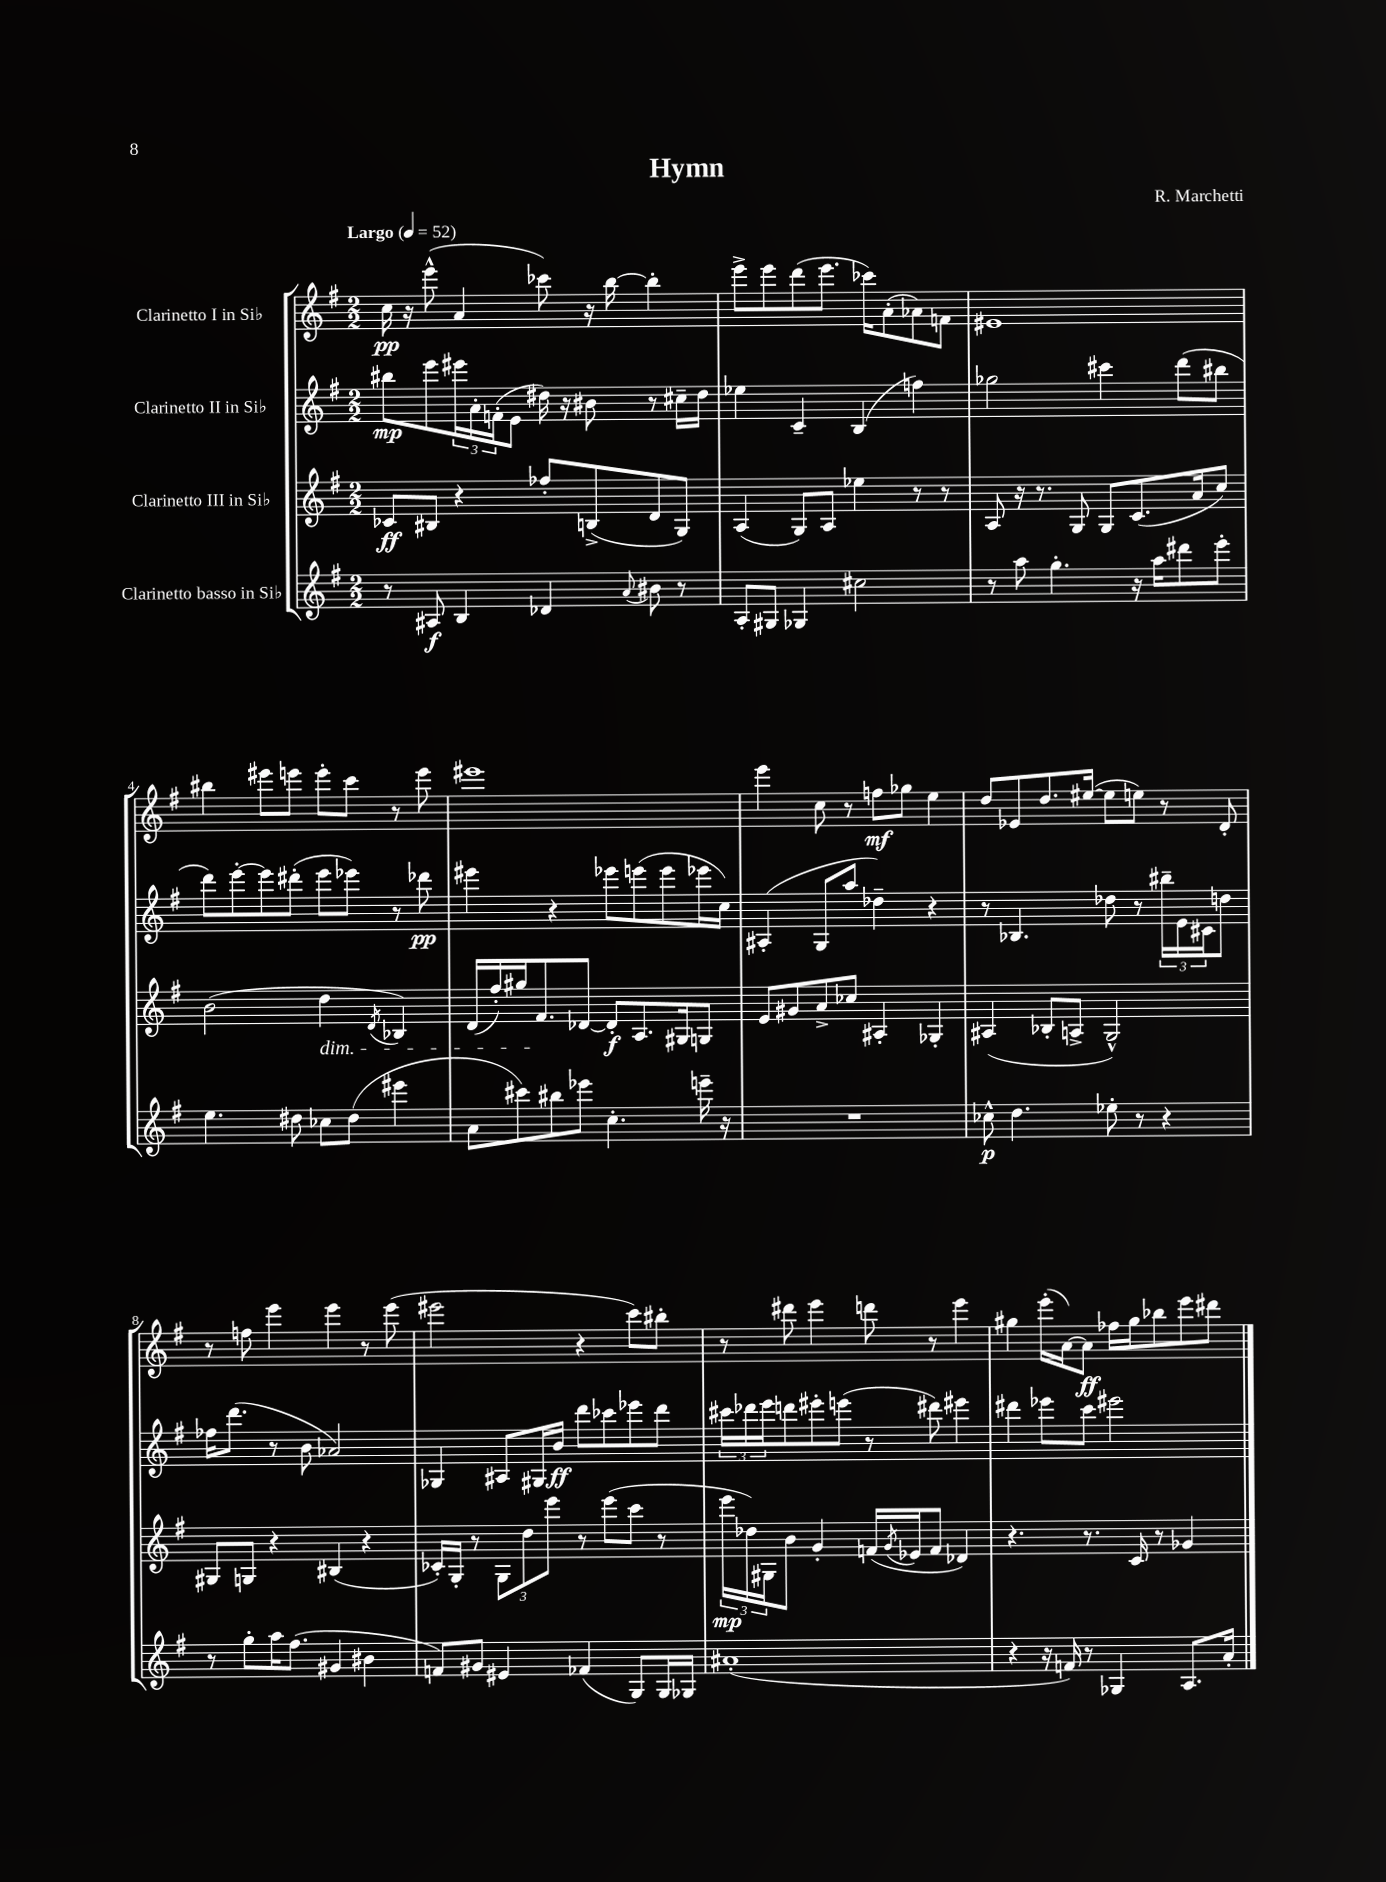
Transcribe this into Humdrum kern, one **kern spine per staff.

**kern	**dynam	**kern	**dynam	**kern	**dynam	**kern	**dynam
*part4	*part4	*part3	*part3	*part2	*part2	*part1	*part1
*staff4	*staff4	*staff3	*staff3	*staff2	*staff2	*staff1	*staff1
*I"Clarinetto basso in Si♭	*	*I"Clarinetto III in Si♭	*	*I"Clarinetto II in Si♭	*	*I"Clarinetto I in Si♭	*
*clefG2	*	*clefG2	*	*clefG2	*	*clefG2	*
*k[f#]	*	*k[f#]	*	*k[f#]	*	*k[f#]	*
*M2/2	*	*M2/2	*	*M2/2	*	*M2/2	*
*MM52	*	*MM52	*	*MM52	*	*MM52	*
=1	=1	=1	=1	=1	=1	=1	=1
!	!	!	!	!	!	!LO:TX:a:B:t=Largo	!
8r	.	8c-X/L	ff	8bb#X\L	mp	16cc\	pp
.	.	.	.	.	.	16r	.
8A#X/	f	8B#X/J	.	8eee\	.	(8eee^^\	.
4B/	.	4r	.	24eee#X\L	.	4a/	.
.	.	.	.	24a'\	.	.	.
.	.	.	.	(24fn'\J	.	.	.
.	.	.	.	8e\J	.	.	.
4d-X/	.	8ff-X'/L	.	16dd#X\)	.	8ccc-X\)	.
.	.	.	.	16r	.	.	.
.	.	(8Bn^/	.	8b#X\	.	16r	.
.	.	.	.	.	.	[16bb\	.
8qqa/	.	.	.	.	.	.	.
8b#X\	.	8d/	.	8r	.	4bb'\]	.
8r	.	8G/J)	.	16cc#X~\LL	.	.	.
.	.	.	.	16dd#\JJ	.	.	.
=2	=2	=2	=2	=2	=2	=2	=2
8A'/L	.	(4A/	.	4ee-X\	.	8eee^\L	.
8G#X/J	.	.	.	.	.	8eee\	.
4G-X/	.	8G/L)	.	4c~/	.	(8ddd\	.
.	.	8A/J	.	.	.	8.eee\J	.
2cc#X\	.	4ee-X\	.	(4B/	.	.	.
.	.	.	.	.	.	16ccc-X\KL)	.
.	.	.	.	.	.	(8a'\	.
.	.	8r	.	4ffn\)	.	8a-X\)	.
.	.	8r	.	.	.	8fn\J	.
=3	=3	=3	=3	=3	=3	=3	=3
8r	.	8A/	.	2gg-X\	.	1e#X	.
8aa\	.	16r	.	.	.	.	.
.	.	8.r	.	.	.	.	.
4.gg'\	.	.	.	.	.	.	.
.	.	8G/	.	.	.	.	.
.	.	8G/L	.	4ccc#X\	.	.	.
16r	.	(8.c/	.	.	.	.	.
16aa\KL	.	.	.	.	.	.	.
8ddd#X\	.	.	.	(8ddd\L	.	.	.
.	.	16a/k	.	.	.	.	.
8eee'\J	.	8cc/J)	.	8bb#X\J	.	.	.
!!LO:LB:g=z
=4	=4	=4	=4	=4	=4	=4	=4
4.ee\	.	(2b\	.	8ddd\L)	.	4bb#X\	.
.	.	.	.	[8eee'\	.	.	.
.	.	.	.	8eee\]	.	8eee#X\L	.
8dd#X\	.	.	.	(8ddd#X'\J	.	8eeen\J	.
!	!	!LO:TX:b:i:t=dim.	!	!	!	!	!
8cc-X\L	.	4dd\	.	8eee\L	.	8eee'\L	.
(8dd#\J	.	.	.	8eee-X\J)	.	8ccc\J	.
.	.	8qd/	.	.	.	.	.
4eee#X\	.	4B-X/)	.	8r	.	8r	.
.	.	.	.	8ddd-X\	pp	8eee\	.
=5	=5	=5	=5	=5	=5	=5	=5
8a\L	.	(16d/LL	.	4eee#X\	.	1eee#X	.
.	.	16ff#'/)	.	.	.	.	.
8ccc#X\)	.	16gg#X/J	.	.	.	.	.
.	.	8.f#/	.	.	.	.	.
8bb#X\	.	.	.	4r	.	.	.
8eee-X\J	.	[8d-X/J	.	.	.	.	.
4.cc'\	.	8d-'/L]	f	8eee-X\L	.	.	.
.	.	8.A/	.	(8eeen\	.	.	.
.	.	.	.	8eee\	.	.	.
.	.	16G#X/k	.	.	.	.	.
16eeen~\	.	8Gn/J	.	16eee-X\L	.	.	.
16r	.	.	.	16cc\JJ)	.	.	.
=6	=6	=6	=6	=6	=6	=6	=6
1r	.	8e/L	.	(4A#X'/	.	4eee\	.
.	.	8g#X/	.	.	.	.	.
.	.	8a^/	.	8G/L	.	8cc\	.
.	.	8cc-X/J	.	8aa/J	.	8r	.
.	.	4A#X'/	.	4dd-X~\)	.	8ffn\L	mf
.	.	.	.	.	.	8gg-X\J	.
.	.	4G-X'/	.	4r	.	4ee\	.
=7	=7	=7	=7	=7	=7	=7	=7
8cc-X^^\	p	(4A#X/	.	8r	.	8dd/L	.
4.dd\	.	.	.	4.B-X/	.	8e-X/	.
.	.	8B-X'/L	.	.	.	8.dd/	.
.	.	8An^/J	.	.	.	.	.
.	.	.	.	.	.	([16ee#X/Jk	.
8ee-X'\	.	2G^^/)	.	8dd-X\	.	8ee#\L]	.
8r	.	.	.	8r	.	8een\J)	.
4r	.	.	.	24bb#X~\LL	.	8r	.
.	.	.	.	24e\	.	.	.
.	.	.	.	24c#X\J	.	.	.
.	.	.	.	8ddn\J	.	8d'/	.
!!LO:LB:g=z
=8	=8	=8	=8	=8	=8	=8	=8
8r	.	8G#X/L	.	16ff-X\KL	.	8r	.
.	.	.	.	(8.ddd\J	.	.	.
8gg'\L	.	8Gn/J	.	.	.	8ffn\	.
16aa\K	.	4r	.	8r	.	4eee\	.
(8.ff#\J	.	.	.	.	.	.	.
.	.	.	.	8b\	.	.	.
4g#X/	.	(4B#X/	.	2a-X/)	.	4eee\	.
4b#X\	.	4r	.	.	.	8r	.
.	.	.	.	.	.	(8eee\	.
=9	=9	=9	=9	=9	=9	=9	=9
8fn/L)	.	16c-X'/LL)	.	4G-X/	.	2eee#X\	.
.	.	16G'/JJ	.	.	.	.	.
8g#X/J	.	8r	.	.	.	.	.
4e#X/	.	12G\L	.	8A#X/L	.	.	.
.	.	12dd\	.	.	.	.	.
.	.	.	.	16G#X/L	.	.	.
.	.	12eee\J	.	.	.	.	.
.	.	.	.	16b/JJ	ff	.	.
(4f-X/	.	8r	.	8ddd\L	.	4r	.
.	.	(8eee\L	.	8ccc-X\	.	.	.
8G/L)	.	8ccc\J	.	8eee-X\	.	8ccc\L)	.
16G/L	.	8r	.	8ddd\J	.	8bb#X'\J	.
16G-X/JJ	.	.	.	.	.	.	.
=10	=10	=10	=10	=10	=10	=10	=10
(1a#X'	.	24eee\LL	mp	24ccc#X\LL	.	8r	.
.	.	24dd-X\)	.	24ddd-X\	.	.	.
.	.	24G#X\J	.	24eee\J	.	.	.
.	.	8b\J	.	8dddn\	.	8ddd#X\	.
.	.	4g'/	.	8eee#X'\	.	4eee\	.
.	.	.	.	(8eeen\J	.	.	.
.	.	(16fn/LL	.	8r	.	8dddn\	.
.	.	8qg/	.	.	.	.	.
.	.	16e-X/J	.	.	.	.	.
.	.	8f/J	.	8ddd#X\)	.	8r	.
.	.	4d-X/)	.	4eee#X\	.	4eee\	.
=11	=11	=11	=11	=11	=11	=11	=11
4r	.	4.r	.	4ddd#X\	.	4gg#X\	.
16r	.	.	.	8eee-X\L	.	(16eee'\LL	.
16fn/)	.	.	.	.	.	[16a\J)	.
8r	.	8.r	.	8ccc\J	.	8a\J]	ff
4G-X/	.	.	.	2eee#X\	.	16ff-X\LL	.
.	.	16c/	.	.	.	16gg#\J	.
.	.	8r	.	.	.	8bb-X\	.
8.A/L	.	4g-X/	.	.	.	8eee\	.
.	.	.	.	.	.	8ddd#X\J	.
16a'/Jk	.	.	.	.	.	.	.
==	==	==	==	==	==	==	==
*-	*-	*-	*-	*-	*-	*-	*-
